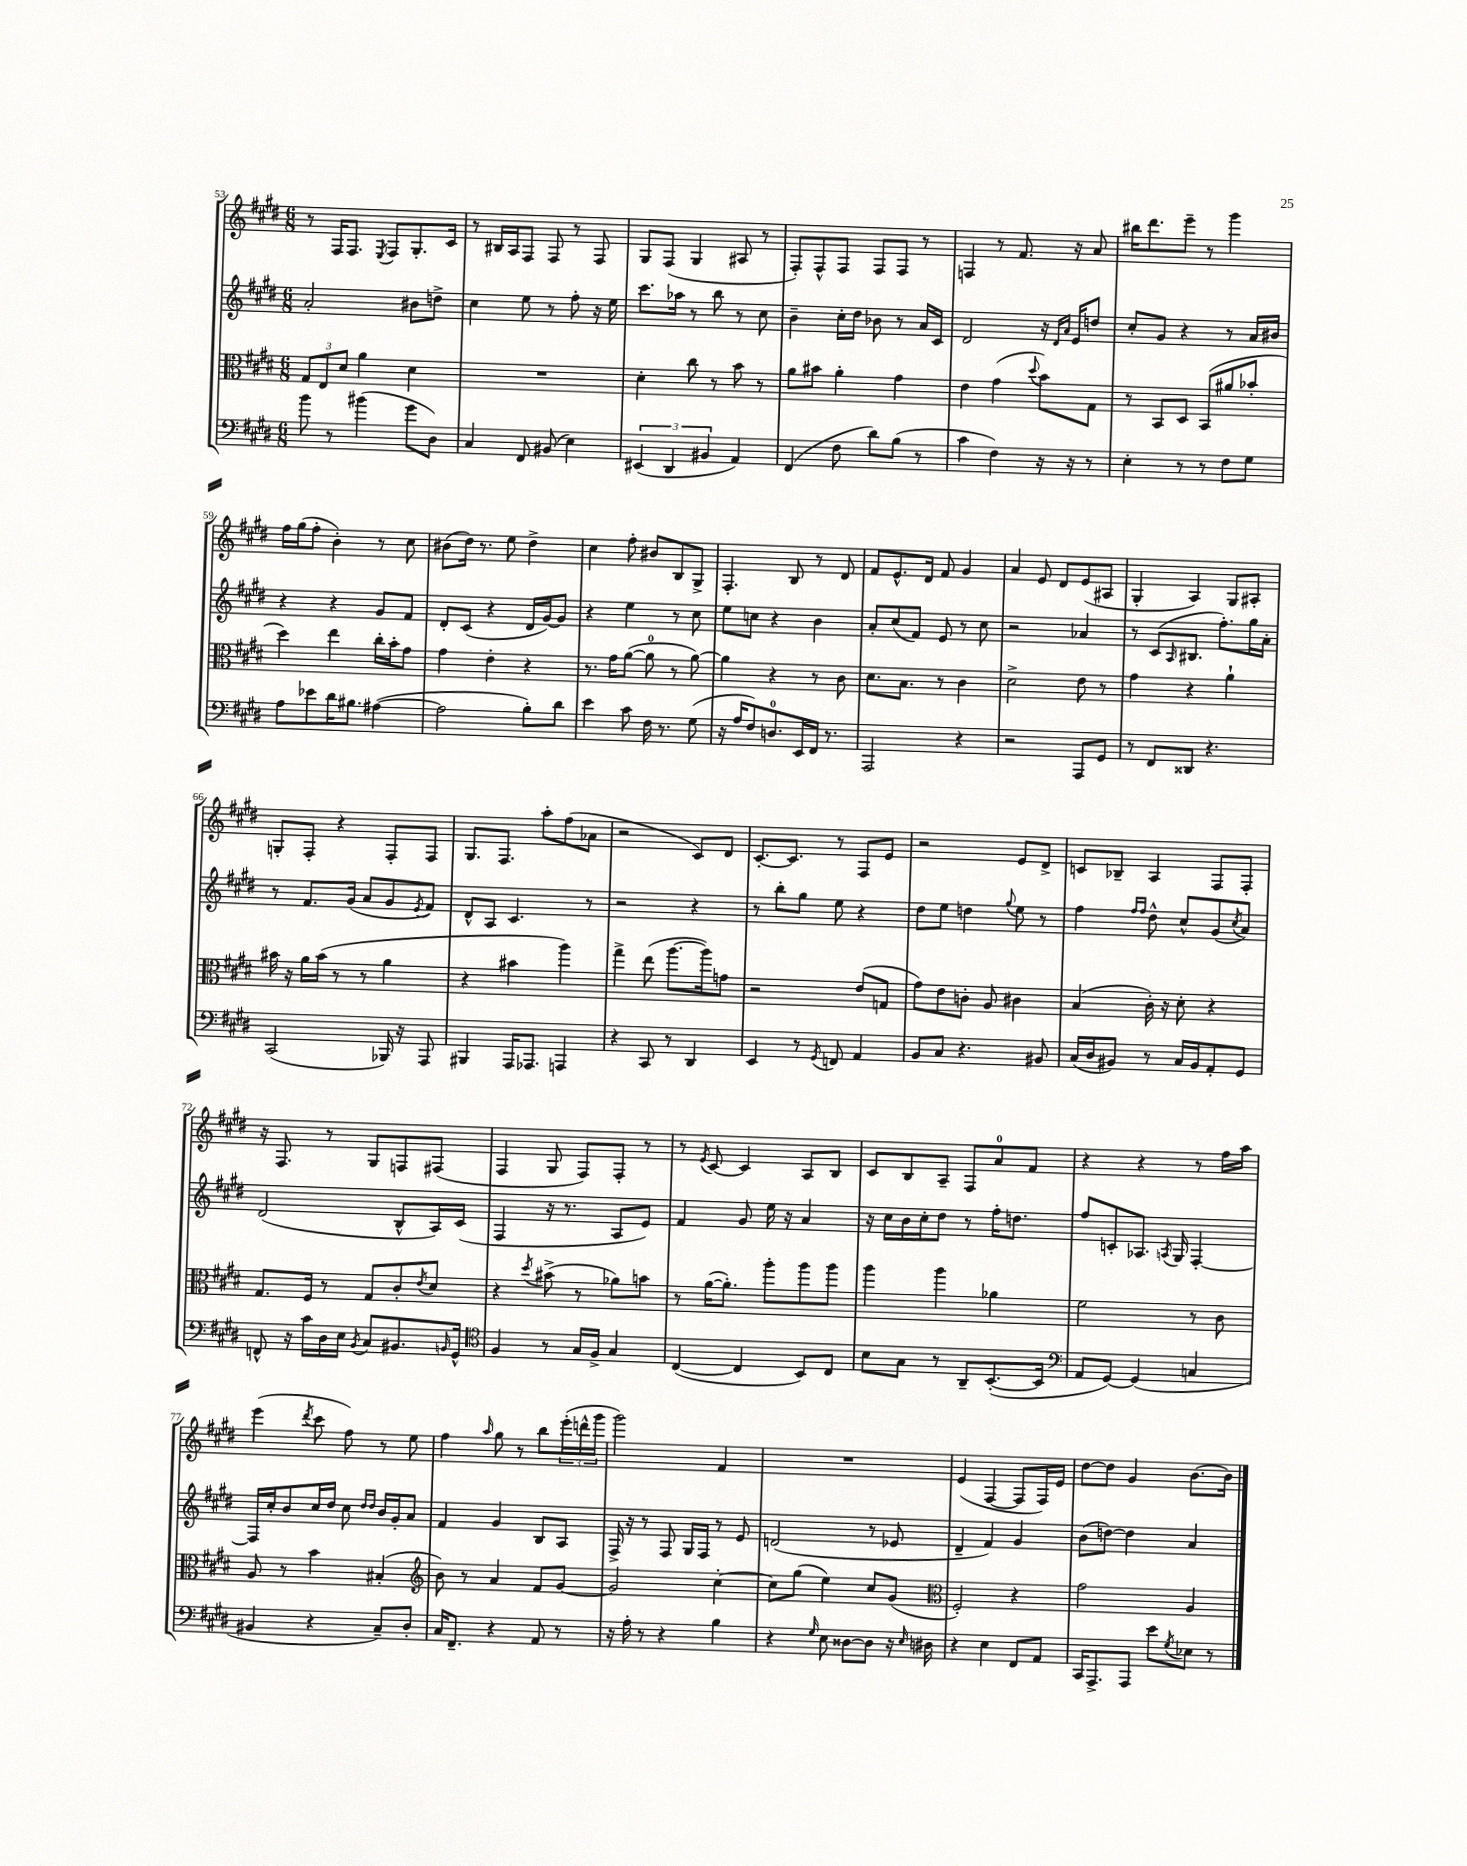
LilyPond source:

<<
\new StaffGroup <<
\new Staff = "s0" {
    \clef treble \key e \major \numericTimeSignature \time 6/8
    r8 fis16 fis8. \acciaccatura { e8 } fis8 gis8.-. cis'16 |
    r8 bis16 a16 fis8 fis8 r8 fis8 |
    gis8 fis8( gis4 ais8 r8 |
    fis8-.) fis8-^ fis8 fis8 fis8 r8 |
    f4 r8 fis'8. r16 a'8 |
    bis''16 dis'''8. e'''8-- r8 gis'''4 |
    fis''16 gis''16( fis''8-. b'4-.) r8 cis''8 |
    bis'8( dis''16) r8. e''8 dis''4-> |
    cis''4 fis''8-. bis'8 b8 gis8-> |
    fis4.-. b8 r8 dis'8 |
    fis'8 e'8.-^ dis'16 fis'8 gis'4 |
    a'4 e'8 dis'8 e'8( ais8 |
    gis4-. a4) gis8 ais8-. |
    g8-. fis8-. r4 fis8-. fis8 |
    gis8. fis8. a''8-. fis''8( aes'8 |
    r2 cis'8) dis'8 |
    cis'8.~-. cis'8. r8 fis8 e'8 |
    r2 e'8 dis'8-> |
    c'8 bes8-- a4 fis8 fis8-. |
    r16 fis8. r8 gis8 f8 fis8( |
    fis4 gis8 fis8) fis8-. r8 |
    r8 \acciaccatura { e'8 } cis'8~ cis'4 a8 b8 |
    cis'8 b8 a8-- fis8 a'8-0 fis'8 |
    r4 r4 r8 fis''16 a''16 |
    e'''4( \acciaccatura { dis'''8 } cis'''8 fis''8) r8 e''8 |
    fis''4 \grace { a''16 } gis''8 r8 b''8 \tuplet 3/2 { e'''16-.( d'''16-^ gis'''16 } |
    gis'''2) fis'4 |
    R2. |
    e'4( fis4~ fis8 fis16) e'16 |
    dis''8~ dis''8 gis'4 b'8.~ b'16 \bar "|." |
}
\new Staff = "s1" {
    \clef treble \key e \major \numericTimeSignature \time 6/8
    a'2-. bis'8 d''8-> |
    cis''4 e''8 r8 fis''8-. r16 e''16 |
    cis'''8. aes''16 r8 b''8 r8 cis''8 |
    b'4-- cis''16-. dis''16 bes'8 r8 a'16 cis'16 |
    dis'2 r16 \grace { dis'16 a'16 } e'16 d''8 |
    cis''8-. gis'8 r4 r8 a'16 bis'16 |
    r4 r4 gis'8 fis'8 |
    dis'8-. cis'8( r4 dis'16 gis'16~) gis'8 |
    r4 e''4 r8 cis''8 |
    e''8 c''8 r4 b'4 |
    a'8-. cis''8( fis'8) e'8 r8 cis''8 |
    r2 aes'4 |
    r8 cis'8( \grace { a16 } bis8. fis''8.-.) gis''16 a'16-. |
    r8 fis'8. gis'16( a'8 gis'8 \acciaccatura { e'8 } fis'8) |
    dis'8-^ a8 cis'4. r8 |
    r2 r4 |
    r8 b''8-. gis''8 e''8 r4 |
    dis''8 e''8 d''4 \appoggiatura { gis''8 } e''8 r8 |
    fis''4 \grace { fis''16 fis''16 } dis''8-^ cis''8-^ gis'8( \acciaccatura { cis''8 } a'8) |
    dis'2( b8-^ a16) cis'16( |
    fis4 r16 r8. a8 e'8) |
    fis'4 gis'8 e''16 r16 a'4 |
    r16 cis''16 b'16 cis''16-. dis''8 r8 fis''16-. d''8. |
    fis''8 c'8-. aes8. \acciaccatura { a8 } gis16 fis4~-. |
    fis16 cis''16-. b'8 cis''16 dis''16 cis''8 \grace { dis''16 dis''16 } b'16 gis'16-. a'8 |
    fis'4 gis'4 b8 a8 |
    fis16-> r16 r8 fis8 gis16 fis16 r8 e'8 |
    d'2( r8 ees'8 |
    dis'4-- fis'4) gis'4 |
    b'8( d''8~) d''4 a'4 \bar "|." |
}
\new Staff = "s2" {
    \clef alto \key e \major \numericTimeSignature \time 6/8
    \tuplet 3/2 { gis8 e8 dis'8 } a'4 dis'4 |
    R2. |
    dis'4-. cis''8 r8 b'8 r8 |
    a'8 bis'8 a'4-. gis'4 |
    e'4 gis'4( \appoggiatura { dis''8 } b'8) gis8 |
    r8 b,8 dis8 b,8( ais'8 bes'8-. |
    dis''4) e''4 cis''16-. b'16-. gis'8 |
    gis'4 e'4-. r4 |
    r8. gis'16 a'8~( a'8-0 r8 a'8~) |
    a'4 r4 r8 cis'8 |
    dis'8. b8. r8 cis'4 |
    dis'2-> e'8 r8 |
    gis'4 r4 a'4-! |
    bis'16 r16 a'16 bis'16( r8 r8 a'4 |
    r4 bis'4 a''4) |
    gis''4-> e''8( a''8.~ a''16) g'8 |
    r2 e'8( g8 |
    gis'8) e'8 c'8-. a8 cis'4 |
    b4( cis'16-.) r16 dis'8-. r4 |
    gis8. fis16 r8 gis8 cis'8-. \acciaccatura { e'8 } dis'8 |
    r4 \acciaccatura { dis''8 } bis'8->( r8 aes'8) b'8 |
    r8 a'16~( a'8.-.) a''8-. a''8 a''8 |
    a''4 a''4 aes'4 |
    fis'2 r8 cis'8 |
    a8 r8 b'4 bis4-.( |
    \clef treble b'8) r8 a'4 fis'8 gis'8~ |
    gis'2 cis''4~-. |
    cis''8 gis''8( e''4) cis''8 gis'8( |
    \clef alto fis2-.) r4 |
    gis'2 a4 \bar "|." |
}
\new Staff = "s3" {
    \clef bass \key e \major \numericTimeSignature \time 6/8
    b'8 r8 bis'4( gis'8 dis8) |
    cis4 fis,8 bis,8( e4) |
    \tuplet 3/2 { eis,4( dis,4 bis,4 } a,4) |
    fis,4( fis8 dis'8) b8( r8 |
    cis'4 fis4) r16 r16 r8 |
    e4-. r8 r8 fis8 gis8 |
    a8 ees'8 dis'16 bis8. ais4~( |
    ais2 b8-.) dis'8 |
    e'4 cis'8 fis16 r8. gis8( |
    r16 a16 fis8) d8.-0 e,16 fis,16 r8. |
    a,,2 r4 |
    r2 a,,8 gis,8 |
    r8 fis,8 disis,8 r4. |
    cis,2( bes,,16) r16 a,,8 |
    bis,,4 a,,16 aes,,8. a,,4 |
    r4 cis,8 r8 dis,4 |
    e,4 r8 \acciaccatura { gis,8 } f,8 a,4 |
    b,8 cis8 r4. bis,8 |
    cis16( dis16 bis,8) r8 cis16 bis,16 a,8-. gis,8 |
    f,8-^ r16 cis'16 dis16 e16 \acciaccatura { b,8 } cis8 bis,8. \grace { b,16 } gis,16-^ |
    \clef tenor fis4 r8 gis16 fis16-> gis4 |
    cis4~( cis4 b,8) cis8 |
    b8 gis8 r8 a,8-- b,8.~-.( b,16 |
    \clef bass a,8 gis,8~) gis,4( c4 |
    bis,4 r4 cis8--) dis8-. |
    cis16 fis,8.-- r4 a,8 r8 |
    r16 a16-. r8 r4 b4 |
    r4 \grace { gis16 } e8 disis8~ disis8 r16 \grace { e16 } dis16 |
    r4 e4 fis,8 a,8 |
    cis,16 a,,8.-> a,,8 e'8 \acciaccatura { gis8 } ees8 r8 \bar "|." |
}
>>
>>
\layout { \context { \Score currentBarNumber = #53 } }
